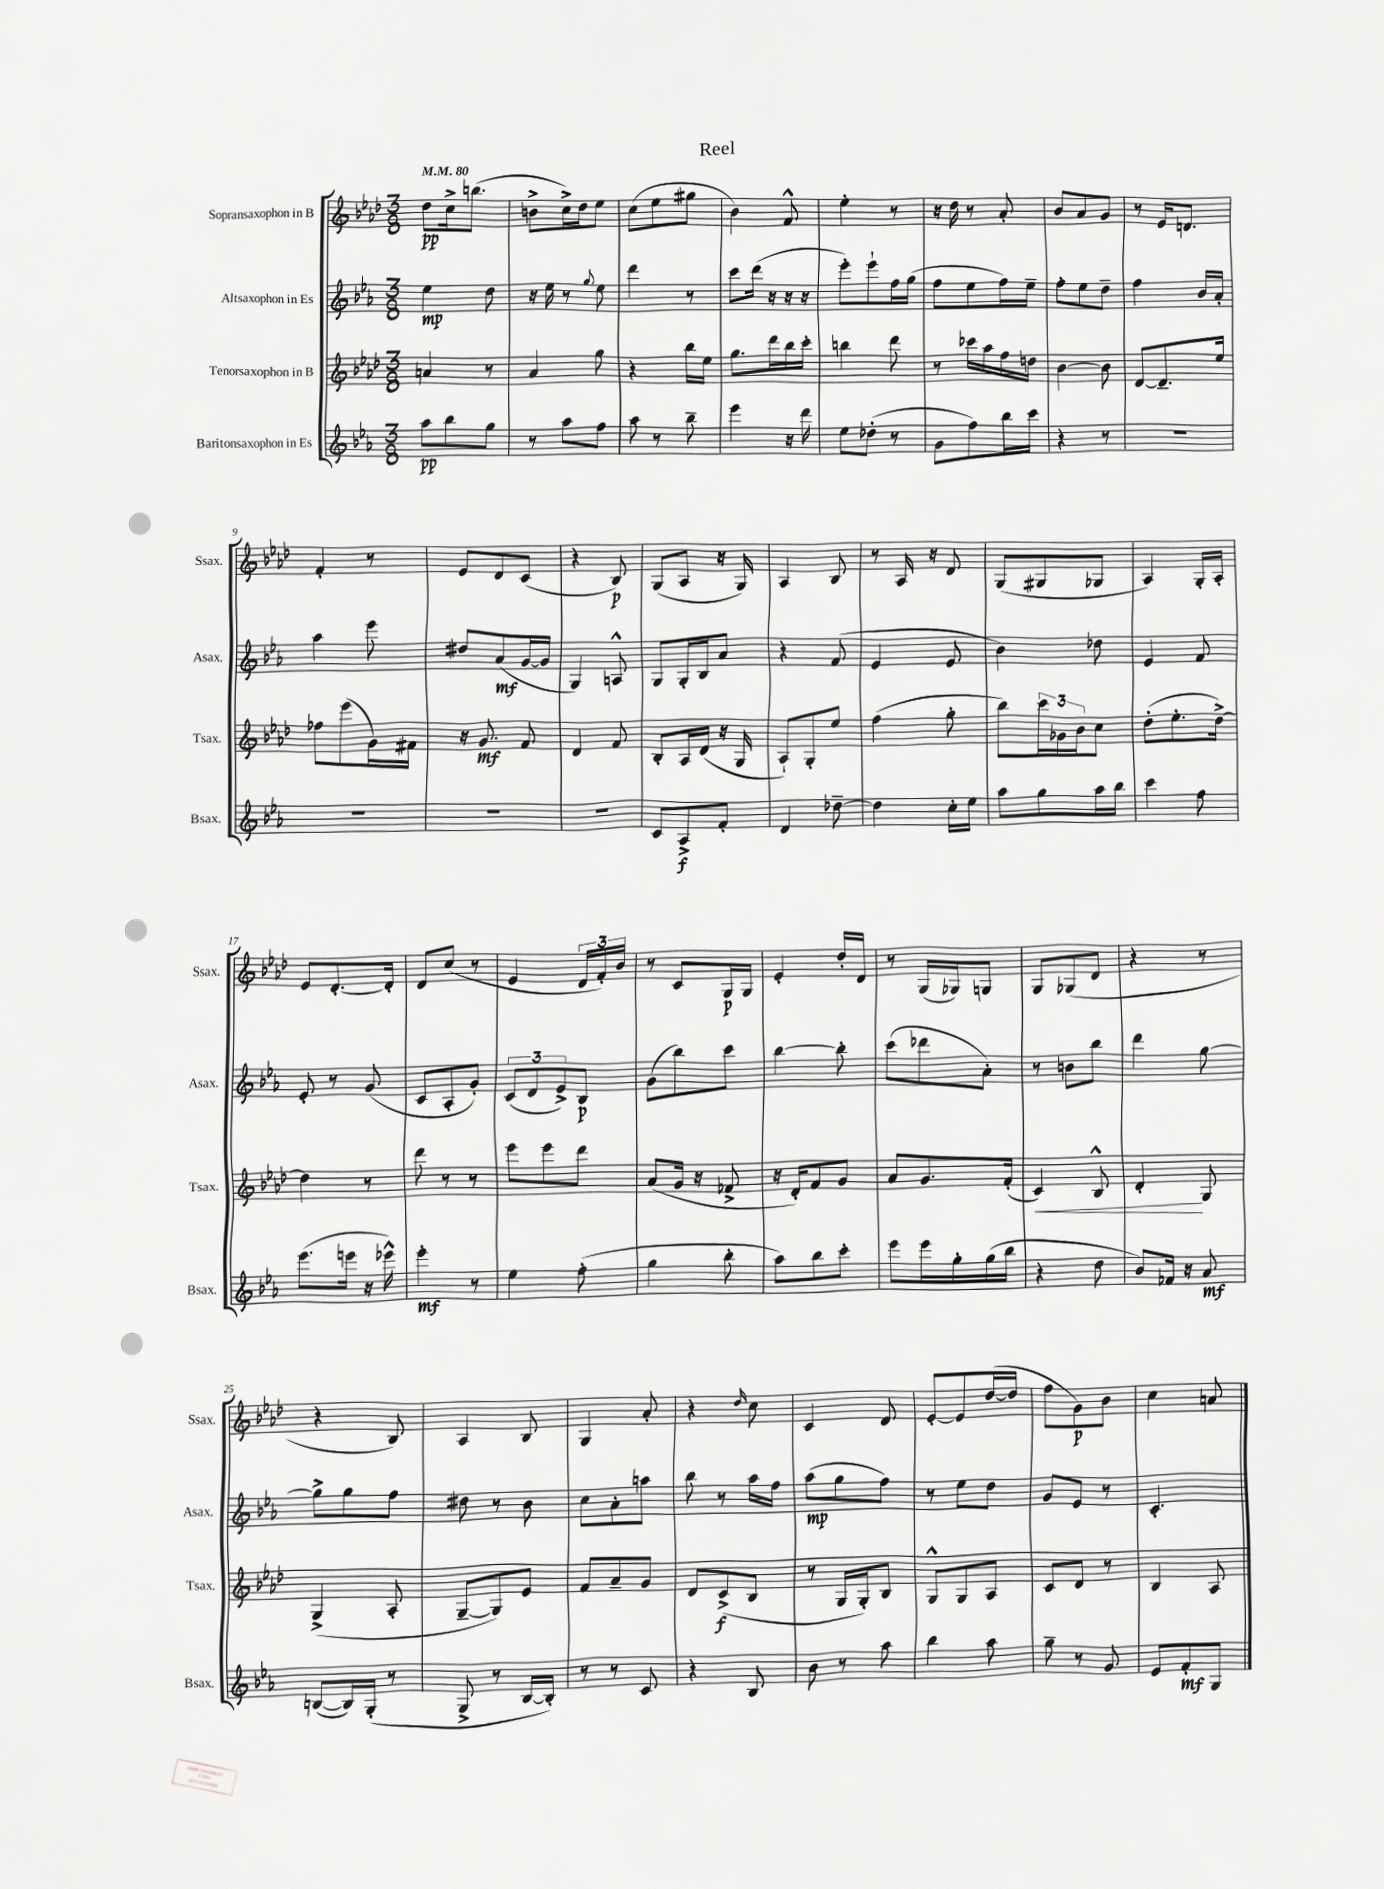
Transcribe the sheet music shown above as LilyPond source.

\header { title = "Reel" }
<<
\new StaffGroup <<
\new Staff = "s0" \with { instrumentName = "Sopransaxophon in B" shortInstrumentName = "Ssax." } {
    \clef treble \key aes \major \numericTimeSignature \time 3/8 \tempo 4 = 80
    des''8\pp c''16-> b''8.( |
    b'8-> c''16->) des''16 ees''8 |
    c''8( ees''8 gis''8 |
    bes'4) f'8-^ |
    ees''4-. r8 |
    r16 des''16 r8 aes'8-. |
    bes'8 aes'8 g'8 |
    r8 ees'16 d'8. |
    f'4-. r8 |
    ees'8 des'8 c'8( |
    r4 bes8\p) |
    g8( aes8 r16 g16) |
    aes4 bes8 |
    r8 aes16 r16 des'8 |
    g8( gis8 ges8 |
    aes4) g16-. aes16-. |
    ees'8 des'8.~-. des'16-. |
    des'8 c''8( r8 |
    ees'4 \tuplet 3/2 { des'16 f'16-.) bes'16 } |
    r8 c'8 g16\p g16 |
    ees'4-. des''16-. des'16 |
    r8 g16( ges16) g8 |
    g8 ges8( des'8 |
    r4 r8 |
    r4 bes8) |
    aes4 bes8 |
    g4 aes'8-. |
    r4 \grace { des''16 } c''8 |
    c'4 des'8 |
    ees'8~-. ees'8 des''16~( des''16 |
    f''8 g'8\p) bes'8 |
    c''4 a'8 \bar "|." |
}
\new Staff = "s1" \with { instrumentName = "Altsaxophon in Es" shortInstrumentName = "Asax." } {
    \clef treble \key ees \major \numericTimeSignature \time 3/8
    ees''4\mp d''8 |
    r16 ees''16 r8 \appoggiatura { g''8 } ees''8 |
    d'''4 r8 |
    c'''8 d'''16( r16 r16 r16 |
    ees'''8-.) ees'''8-! f''16 g''16( |
    f''8 ees''8 f''16) ees''16-- |
    f''8-. ees''8 d''8-- |
    f''4 bes'16 aes'16-. |
    aes''4 ees'''8 |
    dis''8 aes'8\mf( g'16~ g'16 |
    g4) a8-^ |
    g8 g16-. bes16 aes'8 |
    r4 f'8( |
    ees'4 ees'8 |
    bes'4) des''8 |
    ees'4 f'8 |
    ees'8-. r8 g'8( |
    c'8 aes8-. g'8-.) |
    \tuplet 3/2 { c'8( d'8 ees'8->) } bes8\p |
    g'8( bes''8) c'''8 |
    bes''4~ bes''8-. |
    c'''8( des'''8 aes'8-.) |
    r8 b'8 bes''8 |
    d'''4 g''8~ |
    g''8-> g''8 f''8 |
    dis''8 r8 bes'8 |
    c''8 aes'8-. a''8 |
    bes''8 r8 aes''16 f''16 |
    aes''8\mp( g''8 f''8) |
    r8 ees''8 d''8 |
    g'8 ees'8 r8 |
    c'4.-. \bar "|." |
}
\new Staff = "s2" \with { instrumentName = "Tenorsaxophon in B" shortInstrumentName = "Tsax." } {
    \clef treble \key aes \major \numericTimeSignature \time 3/8
    a'4 r8 |
    aes'4 g''8 |
    r4 bes''16 ees''16 |
    g''8. des'''16 bes''16 c'''16-. |
    b''4 des'''8 |
    r8 ces'''16 aes''16 f''16 d''16 |
    bes'4~ bes'8 |
    des'8~ des'8.-- ees''16 |
    fes''8 ees'''8( g'16) fis'16 |
    r16 g'8.\mf f'8 |
    des'4 f'8 |
    bes8-. aes16 des'16( r16 g16 |
    aes8-!) g8-. ees''8 |
    f''4( g''8-. |
    bes''8) \tuplet 3/2 { c'''16 ges'16 bes'16 } c''8 |
    des''8-.( ees''8.-. des''16~->) |
    des''4 r8 |
    des'''8 r8 r8 |
    ees'''8 ees'''8 des'''8 |
    aes'8( g'16 r16 fes'8-> |
    r16 des'16-.) f'8 g'8 |
    aes'8 g'8. f'16-.( |
    c'4\<) bes8-^ |
    des'4-.\! g8 |
    g4->( aes8-. |
    g8~-- g8) ees'8 |
    f'8 aes'8-- g'8 |
    des'8 c'8->\f( bes8 |
    r8 g16 g16-.) bes8 |
    g8-^ g8 aes8 |
    c'8 des'8 r8 |
    bes4 aes8 \bar "|." |
}
\new Staff = "s3" \with { instrumentName = "Baritonsaxophon in Es" shortInstrumentName = "Bsax." } {
    \clef treble \key ees \major \numericTimeSignature \time 3/8
    aes''8\pp bes''8 g''8 |
    r8 aes''8 f''8 |
    aes''8 r8 bes''8-- |
    ees'''4 r16 d'''16 |
    ees''8 des''8-.( r8 |
    g'8 f''8) bes''16 c'''16 |
    r4 r8 |
    R4. |
    R4. |
    R4. |
    R4. |
    c'8 aes8->\f f'8-. |
    d'4 des''8~-- |
    des''4 c''16-. ees''16 |
    aes''8 g''8 aes''16 bes''16 |
    c'''4 f''8 |
    ees'''8.( e'''16 r16 ees'''16-^) |
    ees'''4-.\mf r8 |
    ees''4 f''8-.( |
    g''4 bes''8-. |
    aes''8) bes''8 c'''8-. |
    ees'''8 ees'''16 g''16-. g''16( bes''16 |
    r4 d''8 |
    bes'8) fes'16 r16 aes'8\mf |
    b8~( b16) g16-.( r8 |
    g8-> r8 bes16~ bes16-.) |
    r8 r8 c'8 |
    r4 bes8 |
    bes'8 r8 aes''8 |
    bes''4 aes''8 |
    g''8-- r8 g'8 |
    ees'8 f'8-.\mf g8 \bar "|." |
}
>>
>>
